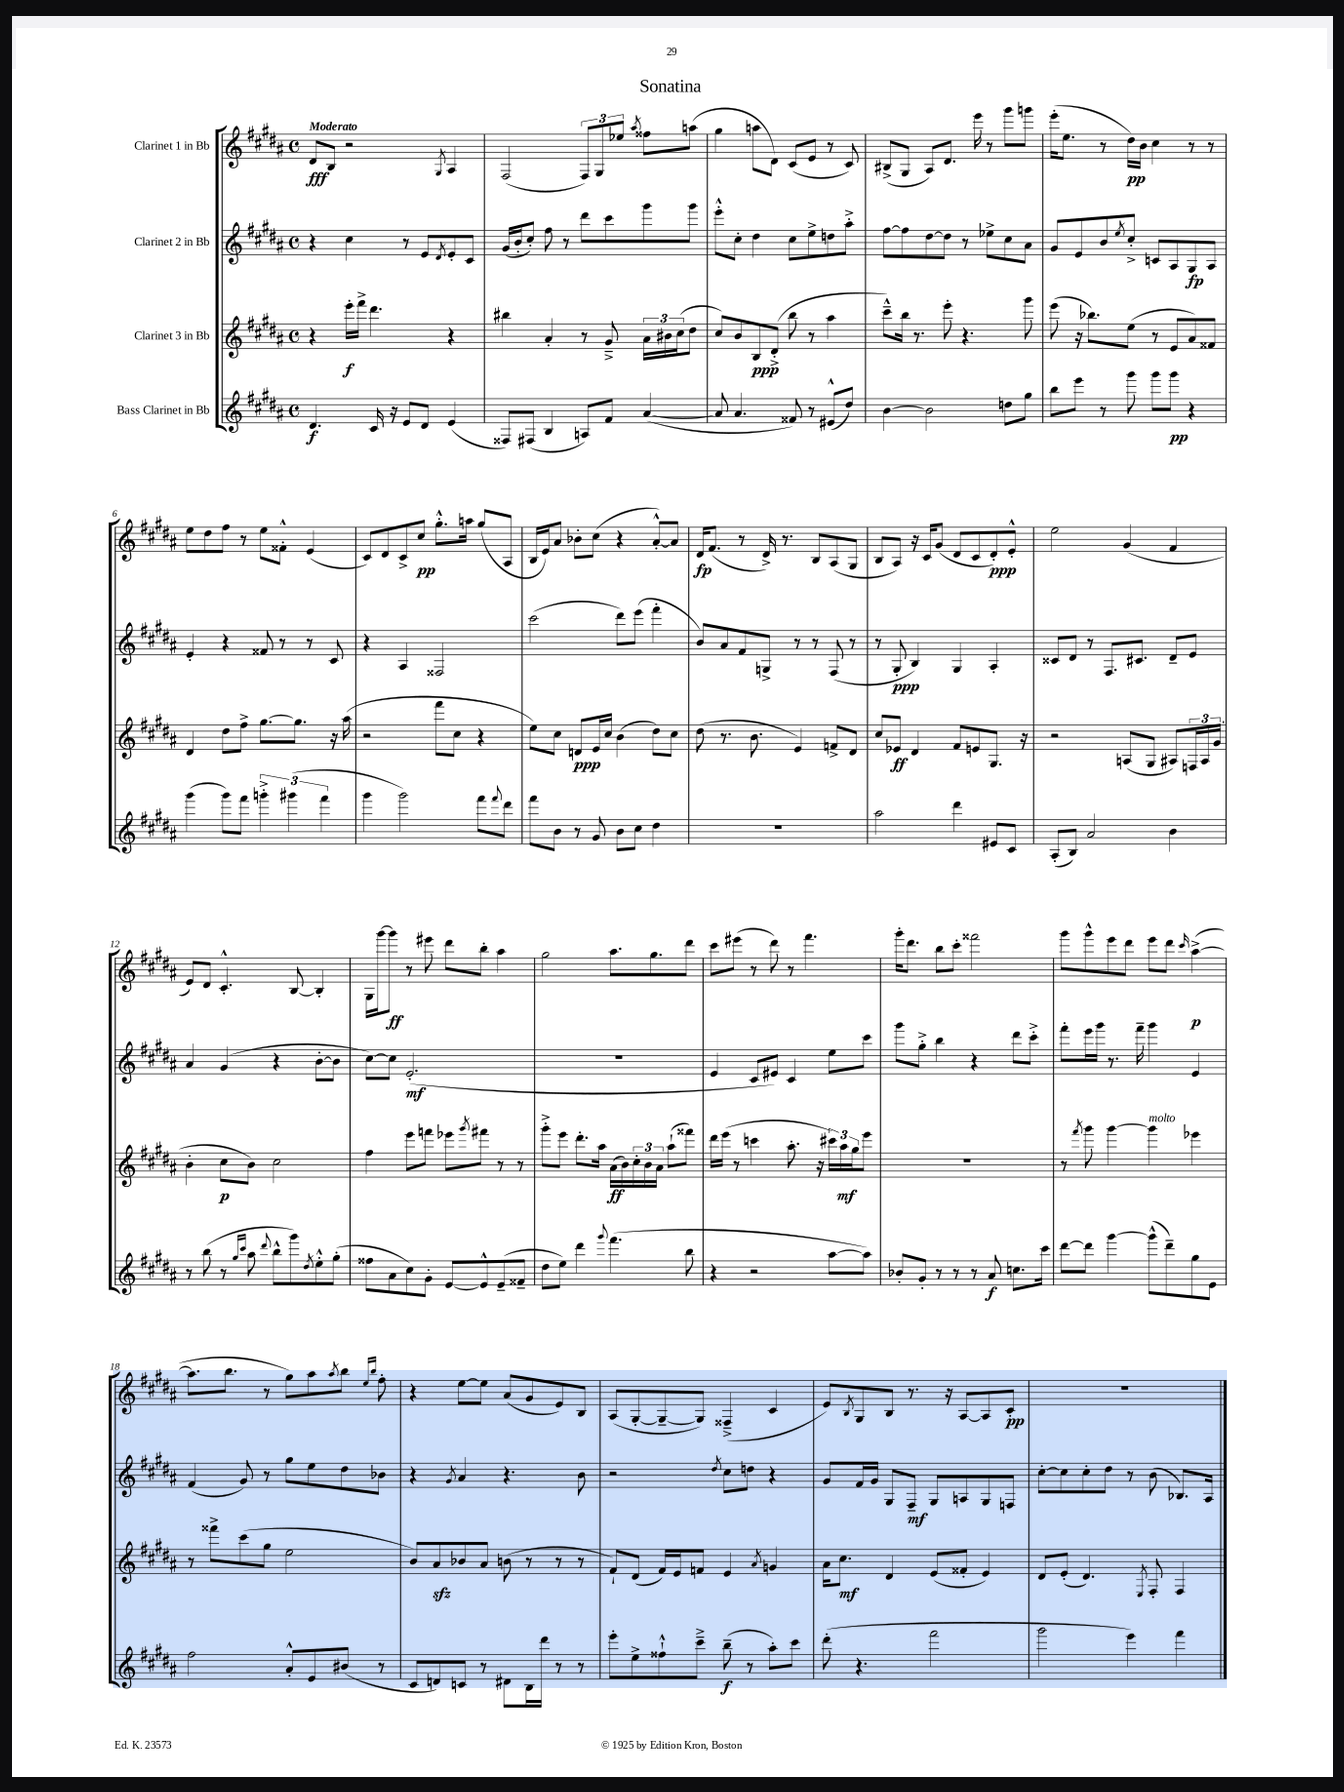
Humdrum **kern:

**kern	**dynam	**kern	**dynam	**kern	**dynam	**kern	**dynam
*part4	*part4	*part3	*part3	*part2	*part2	*part1	*part1
*staff4	*staff4	*staff3	*staff3	*staff2	*staff2	*staff1	*staff1
*I"Bass Clarinet in Bb	*	*I"Clarinet 3 in Bb	*	*I"Clarinet 2 in Bb	*	*I"Clarinet 1 in Bb	*
*clefG2	*	*clefG2	*	*clefG2	*	*clefG2	*
*k[f#c#g#d#a#]	*	*k[f#c#g#d#a#]	*	*k[f#c#g#d#a#]	*	*k[f#c#g#d#a#]	*
*M4/4	*	*M4/4	*	*M4/4	*	*M4/4	*
*met(c)	*	*met(c)	*	*met(c)	*	*met(c)	*
=1	=1	=1	=1	=1	=1	=1	=1
!	!	!	!	!	!	!LO:TX:a:B:t=Moderato	!
4.d#/	f	4r	.	4r	.	8d#/L	fff
.	.	.	.	.	.	8B/J	.
.	.	16eee'\LL	f	4cc#\	.	2r	.
.	.	16fff#^\JJ	.	.	.	.	.
16c#/	.	4.ddd#\	.	.	.	.	.
16r	.	.	.	.	.	.	.
8e/L	.	.	.	8r	.	.	.
8d#/J	.	.	.	8e/L	.	.	.
.	.	.	.	8qd#/	.	8qG#/	.
(4e/	.	4r	.	8e'/	.	4A#/	.
.	.	.	.	8c#/J	.	.	.
=2	=2	=2	=2	=2	=2	=2	=2
8F##X/L)	.	4bb#X\	.	(16g#/LL	.	(2F#/	.
.	.	.	.	16b'/J	.	.	.
(8F#X/J	.	.	.	8cc#'/J)	.	.	.
4B/	.	4a#'/	.	8ff#\	.	.	.
.	.	.	.	8r	.	.	.
8An/L)	.	8r	.	8ddd#\L	.	12F#/L)	.
.	.	.	.	.	.	12G#/	.
8f#/J	.	8g#~^/	.	8ccc#\	.	.	.
.	.	.	.	.	.	12ee-X/J	.
.	.	.	.	.	.	8qaa#/	.
([4a#/	.	24a#\LL	.	8ggg#\	.	8ff##X\L	.
.	.	24b#X\	.	.	.	.	.
.	.	(24cc#\J	.	.	.	.	.
.	.	8dd#\J	.	8ggg#\J	.	(8aan\J	.
=3	=3	=3	=3	=3	=3	=3	=3
8a#/]	.	8cc#/L)	.	8eee'^^\L	.	4gg#\	.
4.a#/	.	8b/	.	8cc#'\J	.	.	.
.	.	8B/	ppp	4dd#\	.	8aan\L	.
.	.	(8d#'^/J	.	.	.	8d#\J)	.
8f##X/)	.	8bb\	.	8cc#\L	.	(8c#/L	.
8r	.	8r	.	8ee^\	.	8e/J	.
(8e#X^^/L	.	4aa#\	.	8ddn\	.	8r	.
8dd#/J)	.	.	.	8aa#'^\J	.	8c#/)	.
=4	=4	=4	=4	=4	=4	=4	=4
[4b\	.	8ccc#~^^\L)	.	[8ff#\L	.	(8B#X^/L	.
.	.	16bb\Jk	.	8ff#\]	.	8G#/J	.
.	.	8.r	.	.	.	.	.
2b\]	.	.	.	[8dd#\	.	8A#/L)	.
.	.	8eee'\	.	8dd#\J]	.	8.d#/J	.
.	.	4.r	.	8r	.	.	.
.	.	.	.	.	.	16eee\	.
.	.	.	.	8ee-X^\L	.	8r	.
8ddn\L	.	.	.	8cc#\	.	8ggg#\L	.
8gg#\J	.	8ggg#\	.	8a#\J	.	8gggn\J	.
=5	=5	=5	=5	=5	=5	=5	=5
8bb\L	.	(8eee\	.	8g#/L	.	(16eee'\KL	.
.	.	.	.	.	.	8.ee\J	.
8eee\J	.	16r	.	8e/	.	.	.
.	.	8.bb-X\L)	.	.	.	.	.
8r	.	.	.	8b/	.	8r	.
.	.	.	.	8qee/	.	.	.
8ggg#\	.	(8ee\J	.	8cc#'^/J	.	16dd#\LL)	pp
.	.	.	.	.	.	16b\JJ	.
8ggg#\L	.	8r	.	8cn/L	.	4cc#\	.
8ggg#\J	pp	8e/L	.	8A#/	.	.	.
4r	.	8a#/)	.	8G#/	fp	8r	.
.	.	8f##X/J	.	8A#/J	.	8r	.
!!LO:LB:g=z
=6	=6	=6	=6	=6	=6	=6	=6
(4ggg#\	.	4d#/	.	4e'/	.	8ee\L	.
.	.	.	.	.	.	8dd#\	.
8ggg#\L)	.	8dd#\L	.	4r	.	8ff#\J	.
8fff#\J	.	8ff#^\J	.	.	.	8r	.
6gggn'^\	.	[8.gg#\L	.	8f##X/	.	8ee\L	.
.	.	.	.	8r	.	8f##X'^^\J	.
(6ggg#X\	.	.	.	.	.	.	.
.	.	8.gg#\J]	.	.	.	.	.
.	.	.	.	8r	.	(4e/	.
6fff#\	.	.	.	.	.	.	.
.	.	16r	.	8c#/	.	.	.
.	.	(16aa#\	.	.	.	.	.
=7	=7	=7	=7	=7	=7	=7	=7
4ggg#\	.	2r	.	4r	.	8c#/L)	.
.	.	.	.	.	.	8d#/	.
2ggg#\)	.	.	.	4A#/	.	8c#^/	.
.	.	.	.	.	.	8cc#/J	pp
.	.	8fff#\L	.	2F##X/	.	8.gg#'^^\L	.
.	.	8cc#\J	.	.	.	.	.
.	.	.	.	.	.	16aan\Jk	.
8fff#\L	.	4r	.	.	.	(8gg#/L	.
8qqfff#/	.	.	.	.	.	.	.
8ddd#\J	.	.	.	.	.	8A#/J	.
=8	=8	=8	=8	=8	=8	=8	=8
8fff#\L	.	8ee\L)	.	(2ccc#\	.	16B/LL	.
.	.	.	.	.	.	16e/J)	.
8b\J	.	8cc#\J	.	.	.	8a#/J	.
8r	.	8dn/L	ppp	.	.	8b-X'\L	.
8g#/	.	16e/L	.	.	.	(8cc#\J	.
.	.	16cc#/JJ	.	.	.	.	.
8b\L	.	(4b\	.	8ddd#\L)	.	4r	.
8cc#\J	.	.	.	(8eee\J	.	.	.
4dd#\	.	8dd#\L)	.	4fff#'\	.	[8a#'^^/L)	.
.	.	8cc#\J	.	.	.	8a#/J]	.
=9	=9	=9	=9	=9	=9	=9	=9
1r	.	(8dd#\	.	8b/L)	.	16d#/KL	fp
.	.	.	.	.	.	(8.f#/J	.
.	.	8.r	.	8a#/	.	.	.
.	.	.	.	8f#/	.	8r	.
.	.	8.b\	.	.	.	.	.
.	.	.	.	8Gn^/J	.	16d#^/)	.
.	.	.	.	.	.	8.r	.
.	.	4e/)	.	8r	.	.	.
.	.	.	.	8r	.	8B/L	.
.	.	8fn^/L	.	(8F#/	.	(8A#/	.
.	.	8d#/J	.	8r	.	8G#/J	.
=10	=10	=10	=10	=10	=10	=10	=10
2aa#\	.	8cc#/L	.	8r	.	8B/L	.
.	.	8e-X/J	ff	8G#'/	ppp	8A#/J)	.
.	.	4d#/	.	4B/)	.	16r	.
.	.	.	.	.	.	16c#/KL	.
.	.	.	.	.	.	(8g#/J	.
4ddd#\	.	8f#/L	.	4G#/	.	8d#/L	.
.	.	8en/	.	.	.	8c#/	.
8e#X/L	.	8.G#/J	.	4A#'/	.	8d#'/)	ppp
8c#/J	.	.	.	.	.	8e'^^/J	.
.	.	16r	.	.	.	.	.
=11	=11	=11	=11	=11	=11	=11	=11
(8A#'/L	.	2r	.	8c##X/L	.	2ee\	.
8B/J)	.	.	.	8d#/J	.	.	.
2a#/	.	.	.	8r	.	.	.
.	.	.	.	8.F#/L	.	.	.
.	.	(8An/L	.	.	.	(4g#/	.
.	.	.	.	8.c#X/J	.	.	.
.	.	8G#/J	.	.	.	.	.
4b\	.	8A#X/L)	.	8d#~/L	.	4f#/	.
.	.	24Fn/L	.	8e/J	.	.	.
.	.	24A#/	.	.	.	.	.
.	.	(24g#/JJ	.	.	.	.	.
!!LO:LB:g=z
=12	=12	=12	=12	=12	=12	=12	=12
8r	.	4b'\	.	4a#/	.	8e/L)	.
(8bb\	.	.	.	.	.	8d#/J	.
8r	.	8cc#\L	p	(4g#/	.	4.c#'^^/	.
16qqgg#/LL	.	.	.	.	.	.	.
16qqccc#/JJ	.	.	.	.	.	.	.
8aa#\	.	8b\J)	.	.	.	.	.
8qqddd#/	.	.	.	.	.	.	.
8bb^^\L	.	2cc#\	.	4r	.	.	.
8ggg#\)	.	.	.	.	.	[8B/	.
8qdd#/	.	.	.	.	.	.	.
8ee'^^\	.	.	.	[8b'\L	.	4B'/]	.
(8gg#'\J	.	.	.	8b\J]	.	.	.
=13	=13	=13	=13	=13	=13	=13	=13
8ff##X\L	.	4ff#\	.	[8cc#\L)	.	16G#\LL	.
.	.	.	.	.	.	[16ggg#\J	.
8a#\	.	.	.	8cc#\J]	.	8ggg#\J]	ff
8cc#\)	.	8eee\L	.	(2.e'/	mf	8r	.
8g#'\J	.	8fffn\J	.	.	.	8eee#X\	.
[8e/L	.	8eee-X\L	.	.	.	8ddd#\L	.
.	.	8qggg#/	.	.	.	.	.
8e^^/]	.	8fff#X\J	.	.	.	8bb'\J	.
(8e~/	.	8r	.	.	.	4aa#\	.
8f##X~/J	.	8r	.	.	.	.	.
=14	=14	=14	=14	=14	=14	=14	=14
8dd#\L	.	8ggg#'^\L	.	1r	.	2gg#\	.
8ee\J)	.	8eee\J	.	.	.	.	.
4ddd#\	.	8.ddd#'\L	.	.	.	.	.
.	.	16aa#\Jk	.	.	.	.	.
8qqggg#/	.	.	.	.	.	.	.
(4.fff#\	.	(16a#\LL	ff	.	.	8.aa#\L	.
.	.	16b\)	.	.	.	.	.
.	.	24cc#'\	.	.	.	.	.
.	.	24b\	.	.	.	.	.
.	.	.	.	.	.	8.gg#\	.
.	.	24a#\JJ	.	.	.	.	.
.	.	(8aa#`\L	.	.	.	.	.
8bb\	.	8fff##X\J)	.	.	.	8ddd#\J	.
=15	=15	=15	=15	=15	=15	=15	=15
4r	.	16ddd#\LL	.	4e/	.	8ccc#\L	.
.	.	(16eee\JJ	.	.	.	.	.
.	.	8r	.	.	.	(8eee#X\J	.
2r	.	4cccn\	.	8c#/L	.	8r	.
.	.	.	.	8e#X/J)	.	8ddd#\)	.
.	.	8.aa#'\	.	4c#/	.	8r	.
.	.	.	.	.	.	4.fff#\	.
.	.	16r	.	.	.	.	.
[8aa#\L	.	24ccc#X\LL)	.	8ee\L	.	.	.
.	.	24aa#\	mf	.	.	.	.
.	.	24gg#\J	.	.	.	.	.
8aa#\J])	.	8eee\J	.	8ccc#\J	.	.	.
=16	=16	=16	=16	=16	=16	=16	=16
8b-X'/L	.	1r	.	8ggg#\L	.	16ggg#'\KL	.
.	.	.	.	.	.	8.ddd#\J	.
8g#'/J	.	.	.	8gg#'^\J	.	.	.
8r	.	.	.	4bb\	.	8bb\L	.
8r	.	.	.	.	.	8ccc#'\J	.
8r	.	.	.	4r	.	2fff##X\	.
8a#/	f	.	.	.	.	.	.
8.ccn\L	.	.	.	8ddd#\L	.	.	.
.	.	.	.	8ccc#'^\J	.	.	.
16ccc#\Jk	.	.	.	.	.	.	.
=17	=17	=17	=17	=17	=17	=17	=17
[8ddd#\L	.	8r	.	8fff#'\L	.	8ggg#\L	.
.	.	8qfff#/	.	.	.	.	.
8ddd#\J]	.	8ggg#\	.	16eee\L	.	8ggg#^^\	.
.	.	.	.	16ggg#\JJ	.	.	.
[4ggg#\	.	[4ggg#\	.	8.r	.	8eee\	.
.	.	.	.	.	.	8ddd#\J	.
.	.	.	.	16fff#~\	.	.	.
!	!	!LO:TX:a:i:t=molto	!	!	!	!	!
(8ggg#^^\L]	.	4ggg#\]	.	4ggg#\	.	8eee\L	.
8ddd#~\)	.	.	.	.	.	8ddd#\J	.
.	.	.	.	.	.	16qqccc#/	.
8gg#\	.	4eee-X\	.	4e/	.	([4aa#^\	p
8e\J	.	.	.	.	.	.	.
!!LO:LB:g=z
=18	=18	=18	=18	=18	=18	=18	=18
2ff#\	.	8r	.	(4f#/	.	8.aa#\L]	.
.	.	8fff##X^\L	.	.	.	.	.
.	.	.	.	.	.	8.bb\J	.
.	.	(8ccc#\	.	8g#/)	.	.	.
.	.	8gg#\J	.	8r	.	8r	.
8a#'^^/L	.	2ee\	.	8gg#\L	.	8gg#\L)	.
8e/	.	.	.	8ee\	.	8aa#\	.
.	.	.	.	.	.	8qaa#/	.
(8b#X/J	.	.	.	8dd#\	.	8bb\J	.
.	.	.	.	.	.	16qqee/LL	.
.	.	.	.	.	.	16qqbb/JJ	.
8r	.	.	.	8b-X\J	.	8ff#'\	.
=19	=19	=19	=19	=19	=19	=19	=19
8c#/L	.	8b/L)	.	4r	.	4r	.
8dn/)	.	8a#zz/	.	.	.	.	.
.	.	.	.	8qg#/	.	.	.
8cn/J	.	8b-X/	.	4a#/	.	[8ee\L	.
8r	.	8a#/J	.	.	.	8ee\J]	.
8d#X\L	.	(8bn\	.	4.r	.	(8a#/L	.
16B\L	.	8r	.	.	.	8g#/	.
16ddd#\JJ	.	.	.	.	.	.	.
8r	.	8r	.	.	.	8e/)	.
8r	.	8r	.	8b\	.	8B/J	.
=20	=20	=20	=20	=20	=20	=20	=20
8eee'\L	.	8f#`/L)	.	2r	.	(8A#/L	.
8ee^\	.	(8d#/J	.	.	.	[8G#'/	.
8ff##X`^^\	.	16f#/LL)	.	.	.	8G#~/_	.
.	.	16e/J	.	.	.	.	.
8ccc#~^\J	.	8fn/J	.	.	.	8G#/J])	.
.	.	.	.	8qdd#/	.	.	.
(8bb~\	f	4e/	.	8cc#\L	.	(4F##X~^/	.
8r	.	.	.	8ddn\J	.	.	.
.	.	8qa#/	.	.	.	.	.
8aa#'\L)	.	4gn/	.	4r	.	4c#/	.
8ccc#\J	.	.	.	.	.	.	.
=21	=21	=21	=21	=21	=21	=21	=21
(8ddd#'\	.	16a#\KL	.	8g#/L	.	8e/L)	.
.	.	8.cc#\J	mf	.	.	.	.
.	.	.	.	.	.	8qB/	.
4.r	.	.	.	16f#/L	.	8G#/	.
.	.	.	.	16g#/JJ	.	.	.
.	.	4d#/	.	8G#/L	.	8B/J	.
.	.	.	.	8F#~/J	mf	8.r	.
2fff#\	.	(8e/L	.	8G#/L	.	.	.
.	.	.	.	.	.	16r	.
.	.	8f##X'/J	.	8An/	.	[8A#/L	.
.	.	4e/)	.	8G#/	.	8A#/]	.
.	.	.	.	8Fn/J	.	8c#'/J	pp
=22	=22	=22	=22	=22	=22	=22	=22
2ggg#\	.	8d#/L	.	[8cc#'\L	.	1r	.
.	.	(8e'/J	.	8cc#\]	.	.	.
.	.	4.d#/)	.	8cc#'\	.	.	.
.	.	.	.	8dd#\J	.	.	.
4eee\)	.	.	.	8r	.	.	.
.	.	8qE/	.	.	.	.	.
.	.	8F#'/	.	(8b\	.	.	.
4fff#\	.	4F#/	.	8.B-X/L)	.	.	.
.	.	.	.	16A#/Jk	.	.	.
==	==	==	==	==	==	==	==
*-	*-	*-	*-	*-	*-	*-	*-
